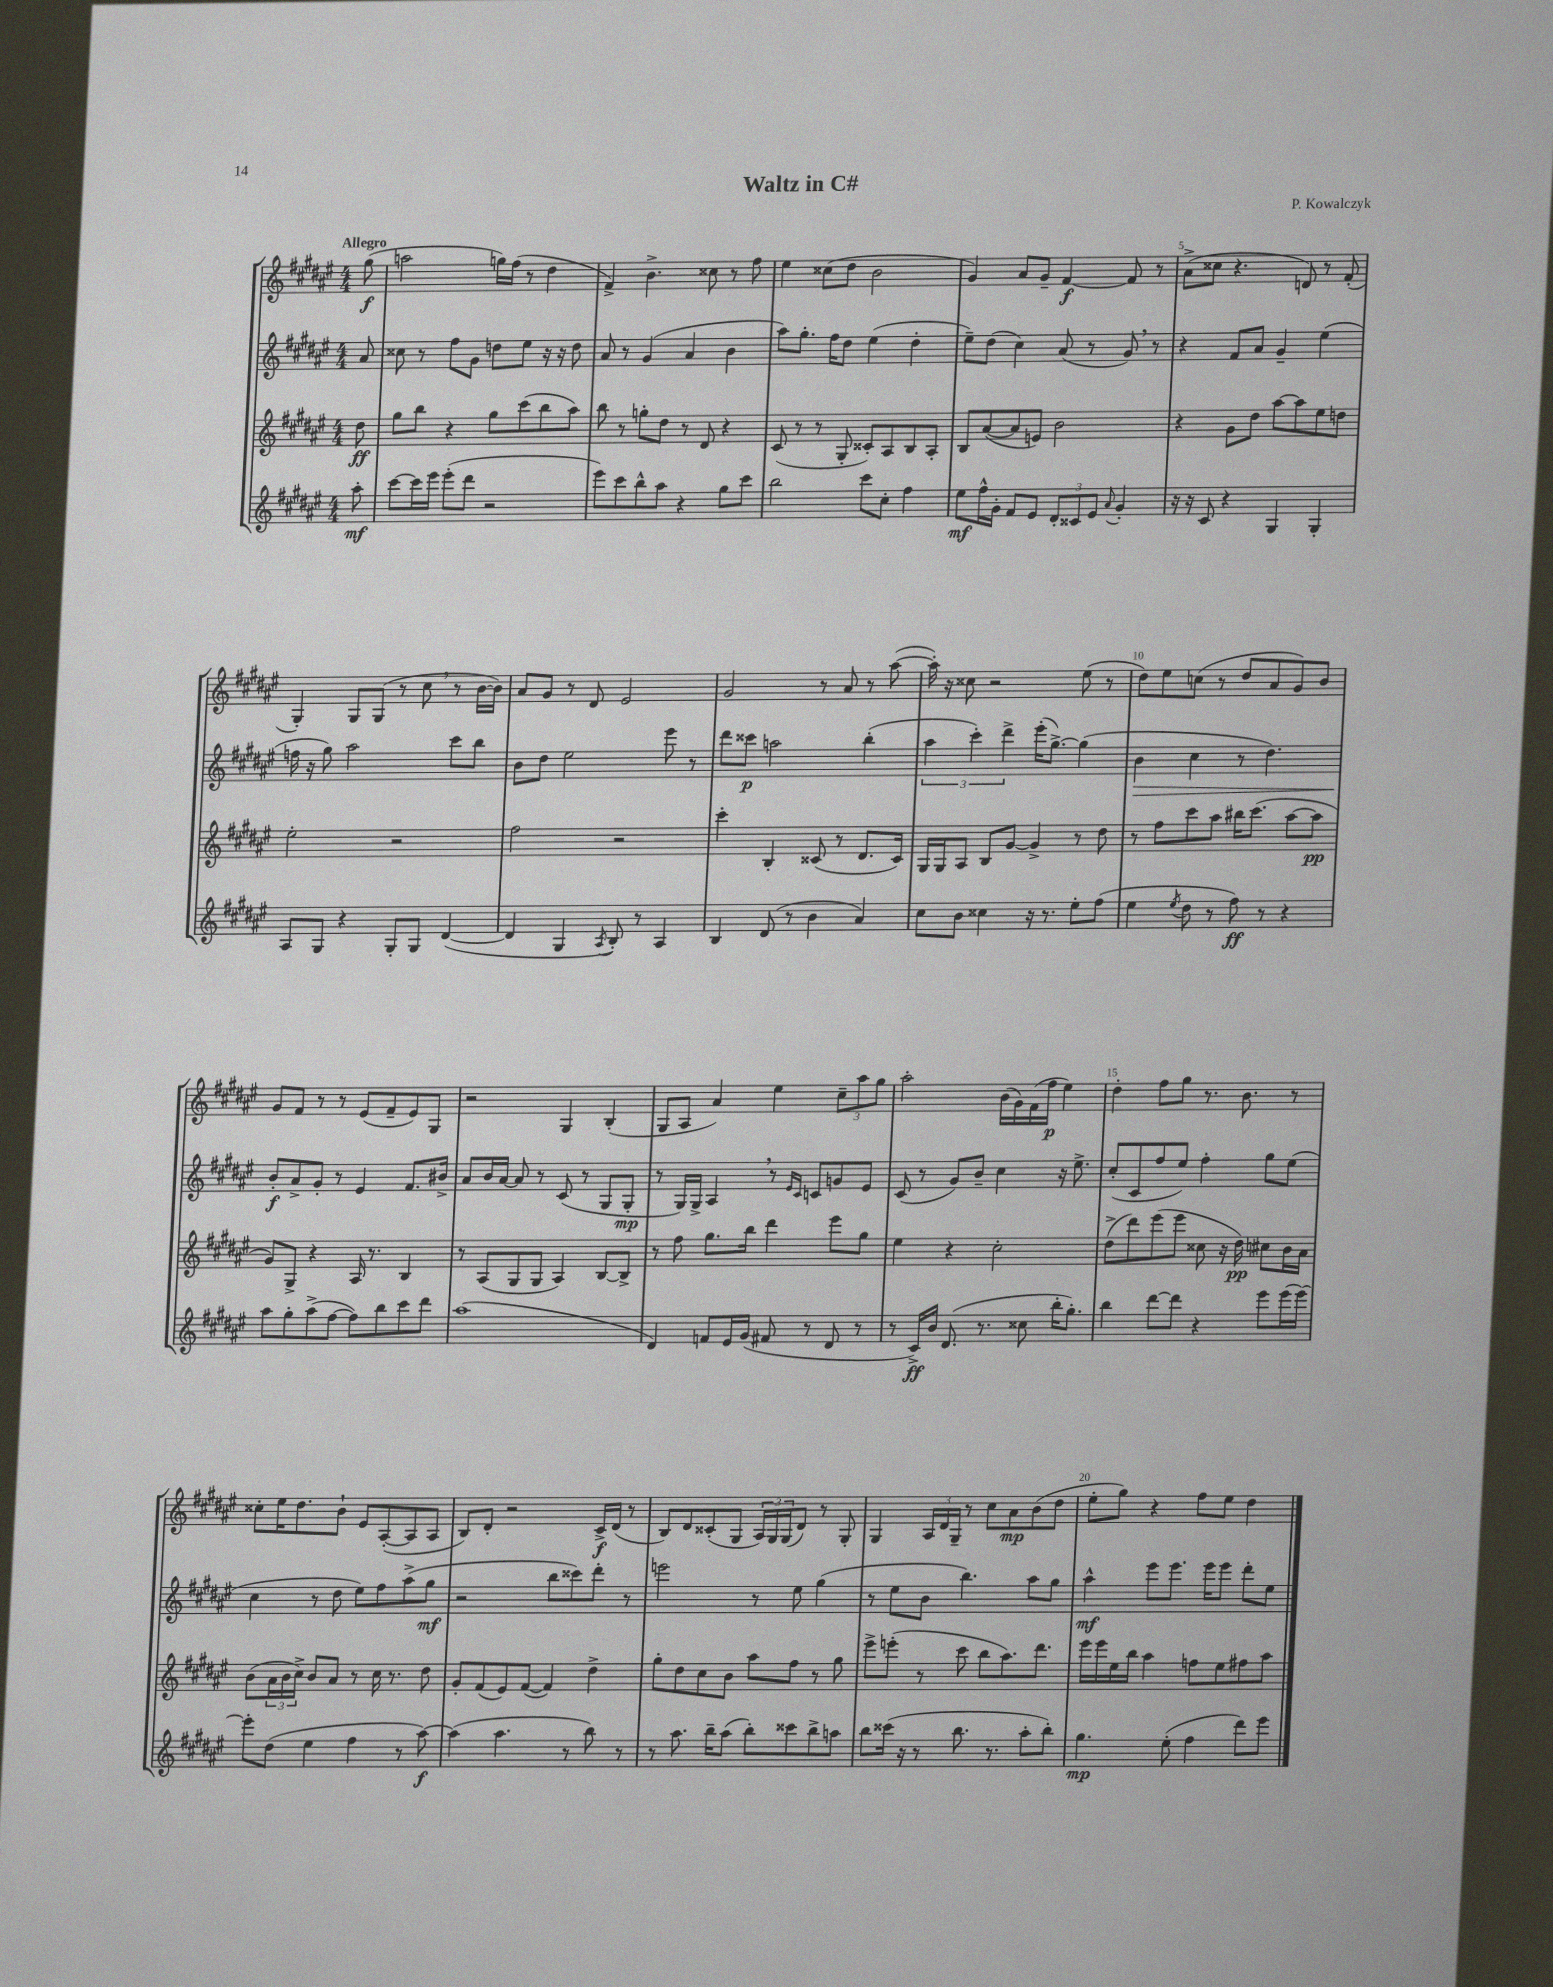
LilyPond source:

\header { title = "Waltz in C#" composer = "P. Kowalczyk" }
<<
\new StaffGroup <<
\new Staff = "s0" {
    \clef treble \key fis \major \numericTimeSignature \time 4/4 \partial 8 \tempo "Allegro"
    gis''8\f( |
    a''2 g''16) fis''16( r8 dis''4 |
    fis'4->) b'4.-> cisis''8 r8 fis''8 |
    eis''4 cisis''8( dis''8 b'2 |
    gis'4) ais'8 gis'8-- fis'4~\f fis'8 r8 |
    ais'8->( cisis''8 r4. d'8) r8 fis'8-.( |
    gis4-.) gis8 gis8( r8 cis''8 \breathe r8 b'16~ b'16) |
    ais'8 gis'8 r8 dis'8 eis'2 |
    gis'2 r8 ais'8 r8 ais''8~( |
    ais''16-.) r16 cisis''8 r2 eis''8( r8 |
    dis''8) eis''8 c''8( r8 dis''8 ais'8 gis'8) b'8 |
    gis'8 fis'8 r8 r8 eis'8( fis'8-- eis'8) gis8 |
    r2 gis4 b4-.( |
    gis8 ais8 ais'4) eis''4 \tuplet 3/2 { cis''8-- ais''8 gis''8 } |
    ais''2-. b'16( gis'16) fis'16( fis''16\p eis''4) |
    dis''4-. fis''8 gis''8 r8. b'8. r8 |
    cisis''8-. eis''16 dis''8. b'8-! eis'8 ais8~-.( ais8 ais8 |
    b8) dis'8-. r2 cis'16->\f dis'16( r8 |
    b8) dis'8 cisis'8-.( gis8 \tuplet 3/2 { ais16) gis16 gis16( } dis'8) r8 gis8-. |
    gis4 \tuplet 3/2 { ais16 dis'16 gis16-- } r8 cis''8 ais'8\mp b'8( dis''8 |
    eis''8-. gis''8) r4 fis''8 eis''8 dis''4 \bar "|." |
}
\new Staff = "s1" {
    \clef treble \key fis \major \numericTimeSignature \time 4/4 \partial 8
    ais'8 |
    cisis''8 r8 fis''8 gis'8 d''8 eis''8 r16 r16 d''8 |
    ais'8 r8 gis'4( ais'4 b'4 |
    ais''8) gis''8.-. fis''16 dis''8 eis''4( dis''4-. |
    eis''8--) dis''8( cis''4) ais'8( r8 gis'8) \breathe r8 |
    r4 fis'8 ais'8 gis'4-- eis''4( |
    f''16 r16 gis''8) ais''2 cis'''8 b''8 |
    b'8 dis''8 eis''2 eis'''8 r8 |
    dis'''8 cisis'''8\p a''2 b''4-.( |
    \tuplet 3/2 { ais''4 cis'''4-.) dis'''4-> } eis'''16-.( gis''8.~->) gis''4( |
    b'4\> cis''4 r8 dis''4.) |
    b'8-.\f\! ais'8-> gis'8-. r8 eis'4 fis'8. bis'16-> |
    ais'8 b'16 ais'16~ ais'8 r8 cis'8( r8 gis8 gis8-.\mp |
    r8 gis16) gis16-> ais4 \breathe r8 \grace { eis'16 cis'16 } c'8 g'8 eis'8 |
    cis'8( r8 gis'8) b'8-- cis''4 r16 eis''8.-> |
    cis''8-.( cis'8 fis''8 eis''8) fis''4-. gis''8 eis''8( |
    cis''4 r8 dis''8 eis''8) fis''8 ais''8->( gis''8\mf |
    r2 b''8 cisis'''8) dis'''8-. r8 |
    e'''2 r8 eis''8 gis''4( |
    r8 eis''8 b'8 b''4.) ais''8 gis''8 |
    ais''4-^\mf eis'''8 eis'''8. eis'''16 eis'''8 dis'''8-. eis''8 \bar "|." |
}
\new Staff = "s2" {
    \clef treble \key fis \major \numericTimeSignature \time 4/4 \partial 8
    dis''8\ff |
    gis''8 b''8 r4 gis''8 cis'''8( b''8 ais''8) |
    b''8 r8 g''8-. dis''8 r8 dis'8 r4 |
    cis'8( r8 r8 gis8-. cisis'8-.) ais8 b8 ais8-. |
    b8 ais'8~( ais'8 e'8) b'2 |
    r4 gis'8 dis''8 ais''8~ ais''8 eis''8 d''8 |
    eis''2-. r2 |
    fis''2 r2 |
    cis'''4-. b4-. cisis'8( r8 dis'8. cisis'16) |
    gis16 gis16 ais8 b8 gis'8~ gis'4-> r8 dis''8 |
    r8 fis''8 cis'''8 ais''8 bis''16 cis'''8.( ais''8~ ais''8\pp |
    gis'8) gis8-> r4 ais16 r8. b4 |
    r8 ais8( gis8 gis8 ais4) b8~ b8-> |
    r8 fis''8 gis''8. b''16 dis'''4 eis'''8 gis''8 |
    eis''4 r4 cis''2-. |
    dis''8->( dis'''8) eis'''8( eis'''8 cisis''8 r16 dis''16\pp) cis''8 b'16 ais'16 |
    b'8( \tuplet 3/2 { ais'16 b'16 cis''16->) } b'8 ais'8 r8 cis''16 r8. dis''8 |
    gis'8-. fis'8( eis'8) fis'8~( fis'4) dis''4-> |
    gis''8-. dis''8 cis''8 b'8 ais''8 fis''8 r8 gis''8 |
    eis'''8-> e'''8-.( r8 cis'''8 b''8 ais''8.) dis'''8. |
    eis'''16 eis'''16 eis''16 b''16 ais''4 f''8 eis''8 fis''8 ais''8 \bar "|." |
}
\new Staff = "s3" {
    \clef treble \key fis \major \numericTimeSignature \time 4/4 \partial 8
    ais''8-.\mf |
    cis'''8~ cis'''16 eis'''16 eis'''8-.( dis'''8 r2 |
    eis'''8) cis'''8 b''8-^ ais''8 r4 gis''8 cis'''8 |
    b''2 cis'''8 cis''8-. fis''4 |
    eis''8\mf fis''16-^ gis'16-. fis'8 eis'8 \tuplet 3/2 { dis'8-. cisis'8 eis'8 } \appoggiatura { ais'8 } gis'4-. |
    r16 r16 cis'8 r4 gis4 gis4-. |
    ais8 gis8 r4 gis8-. gis8 dis'4~( |
    dis'4 gis4 \acciaccatura { ais8 } b8-.) r8 ais4 |
    b4 dis'8( r8 b'4 ais'4) |
    cis''8 b'8 cisis''4 r16 r8. eis''8-. fis''8( |
    eis''4 \acciaccatura { eis''8 } dis''8 r8 fis''8\ff) r8 r4 |
    ais''8 gis''8-. ais''8->( fis''8~ fis''8) b''8 cis'''8 dis'''8 |
    ais''1( |
    dis'4) f'8 eis'16 gis'16( fis'8 r8 dis'8 r8 |
    r8 cis'16->\ff) b'16 dis'8.( r8. cisis''8 b''16-. gis''8.-.) |
    b''4 dis'''8~ dis'''8 r4 eis'''8 eis'''16( eis'''16~) |
    eis'''8-. dis''8( eis''4 fis''4 r8 ais''8~\f) |
    ais''4( ais''4. r8 b''8) r8 |
    r8 ais''8. b''16-- ais''8( b''8-.) cisis'''8 b''8-> a''8 |
    b''8 cisis'''16( r16 r8 b''8. r8. ais''8-. b''8-.) |
    gis''4.\mp eis''8-.( fis''4 dis'''8) eis'''8 \bar "|." |
}
>>
>>
\layout { \context { \Score \override BarNumber.break-visibility = ##(#f #t #t) barNumberVisibility = #(every-nth-bar-number-visible 5) } }
